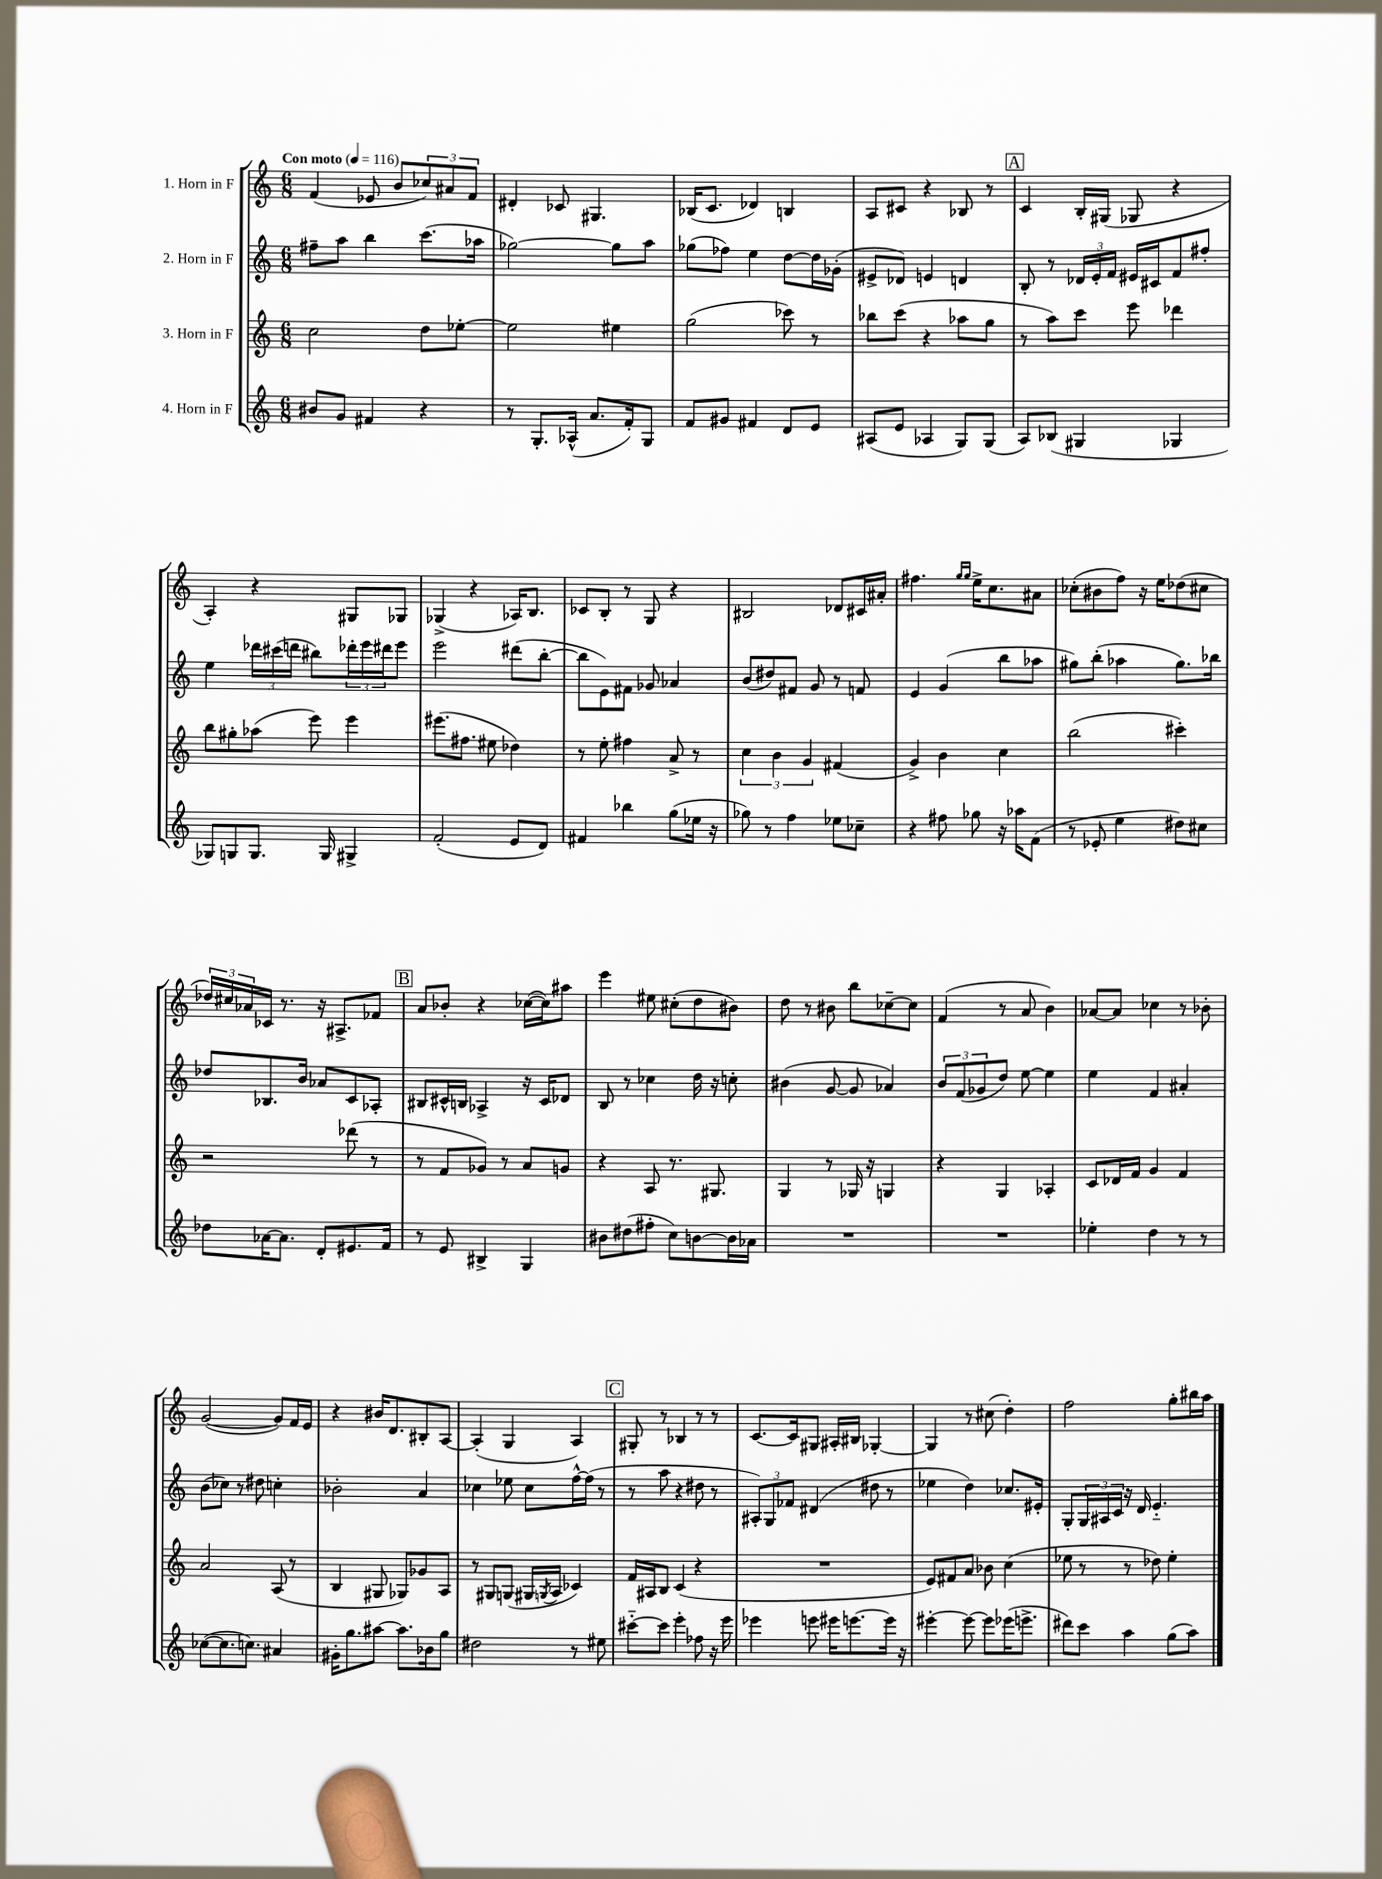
<<
\new StaffGroup <<
\new Staff = "s0" \with { instrumentName = "1. Horn in F" } {
    \clef treble \key c \major \numericTimeSignature \time 6/8 \tempo "Con moto" 4 = 116
    f'4( ees'8 b'8 \tuplet 3/2 { ces''8) ais'8 f'8 } |
    dis'4-. ces'8 gis4. |
    bes16( c'8. des'4) b4 |
    a8 cis'8 r4 bes8 r8 |
    \mark \markup { \box "A" } c'4 b16-. gis16( ges8 r4 |
    a4-.) r4 gis8 ges8 |
    ges4->( r4 aes16) b8. |
    ces'8 b8-. r8 g8 r4 |
    bis2 des'8 cis'16 ais'16-. |
    fis''4. \grace { g''16 g''16 } e''16-> c''8. ais'8 |
    ces''8-.( bis'8 f''8) r16 e''16 des''8( cis''8 |
    \tuplet 3/2 { des''16) cis''16 aes'16 } ces'16 r8. r16 ais8.-> fes'8 |
    \mark \markup { \box "B" } a'8 bes'8-. r4 ces''16~( ces''16) ais''8 |
    e'''4 eis''8 cis''8-.( d''8 bis'8) |
    d''8 r8 bis'8 b''8 ces''8~-- ces''8 |
    f'4( r8 a'8 b'4) |
    aes'8~ aes'8 ces''4 r8 bes'8-. |
    g'2~( g'8) f'16 e'16 |
    r4 bis'16 d'8. bis8-. a8~ |
    a4-.( g4 a4) |
    \mark \markup { \box "C" } gis8-. r8 bes4 r8 r8 |
    c'8.~ c'16 gis8 ais16-. bis16 ges4~-. |
    ges4 r8 cis''8( d''4-.) |
    f''2 g''8-. bis''16 a''16 \bar "|." |
}
\new Staff = "s1" \with { instrumentName = "2. Horn in F" } {
    \clef treble \key c \major \numericTimeSignature \time 6/8
    fis''8-- a''8 b''4 c'''8.( aes''16 |
    ges''2~) ges''8 a''8 |
    ges''8( fes''8) e''4 d''8~ d''16 ges'16-.( |
    eis'8-> des'8) e'4 d'4 |
    \mark \markup { \box "A" } b8-. r8 \tuplet 3/2 { des'16 e'16-. f'16 } eis'16 cis'16 f'8 fis''8-. |
    e''4 \tuplet 3/2 { des'''16 cis'''16( d'''16 } bis''8) \tuplet 3/2 { des'''16-. e'''16 dis'''16 } e'''8 |
    e'''2 dis'''8( b''8~-. |
    b''8 e'8) fis'8 ges'8 aes'4 |
    b'8( dis''8) fis'8 g'8 r8 f'8 |
    e'4 g'4( b''8 aes''8 |
    gis''8) b''8-.( aes''4 gis''8.) bes''16 |
    des''8 bes8. b'16 aes'8 c'8 aes8-. |
    \mark \markup { \box "B" } bis8 cis'16-^ b16 aes4-> r16 cis'16 des'8 |
    b8 r8 ces''4 d''16 r16 c''8-. |
    bis'4( g'8~ g'8 aes'4) |
    \tuplet 3/2 { b'8 f'8( ges'8 } d''8) e''8~ e''4 |
    e''4 f'4 ais'4-. |
    b'8( ces''8) r8 dis''8 c''4-. |
    bes'2-. a'4 |
    ces''4 ees''8 ces''8 f''16~-^ f''16( r8 |
    \mark \markup { \box "C" } r8 a''8 r4 dis''8 r8 |
    \tuplet 3/2 { ais8-.) g8 fes'8 } dis'4( dis''8 r8 |
    ees''4 d''4) ces''8. eis'16-. |
    g8-. \tuplet 3/2 { g16 ais16 c'16 } r16 d'16 e'4.-_ \bar "|." |
}
\new Staff = "s2" \with { instrumentName = "3. Horn in F" } {
    \clef treble \key c \major \numericTimeSignature \time 6/8
    c''2 d''8 ees''8~-. |
    ees''2 eis''4 |
    g''2( ces'''8) r8 |
    bes''8 c'''8( r4 aes''8 g''8 |
    \mark \markup { \box "A" } r8 a''8) c'''8 e'''8 des'''4 |
    b''8 gis''8-. aes''8( e'''8) e'''4 |
    eis'''8.( fis''8. eis''8 des''4) |
    r8 e''8-. fis''4 a'8-> r8 |
    \tuplet 3/2 { c''4 b'4 g'4 } fis'4( |
    g'4->) b'4 c''4 |
    b''2( cis'''4-.) |
    r2 des'''8( r8 |
    \mark \markup { \box "B" } r8 f'8 ges'8) r8 a'8 g'8 |
    r4 a8 r8. gis8. |
    g4 r8 ges16 r16 g4 |
    r4 g4 aes4-. |
    c'8 des'16 f'16 g'4 f'4 |
    a'2 a8( r8 |
    b4 gis8 ges8) ges'8 a8 |
    r8 gis8 g8( gis16 \acciaccatura { g8 } a16 ces'4) |
    \mark \markup { \box "C" } f'16 ais16 b8 c'4( r4 |
    R2. |
    e'8) fis'8 a'8 bes'8 c''4( |
    ees''8 r8 r8 des''8) ees''4-. \bar "|." |
}
\new Staff = "s3" \with { instrumentName = "4. Horn in F" } {
    \clef treble \key c \major \numericTimeSignature \time 6/8
    bis'8 g'8 fis'4 r4 |
    r8 g8.-. aes16-^( a'8. f'16-.) g8 |
    f'8 gis'8 fis'4 d'8 e'8 |
    ais8( e'8 aes4 g8) g8( |
    \mark \markup { \box "A" } a8) bes8( gis4 ges4 |
    ges8) g8 g8. g16 gis4-> |
    f'2-.( e'8 d'8) |
    fis'4 bes''4 g''8( ees''16 r16 |
    ges''8) r8 f''4 ees''8 ces''8-- |
    r4 fis''8 ges''8 r16 aes''16 f'8( |
    r8 ees'8-. e''4 dis''8) cis''8 |
    des''8 aes'16~ aes'8. d'8-. eis'8. f'16 |
    \mark \markup { \box "B" } r8 e'8 bis4-> g4 |
    bis'8 dis''8( fis''8-. c''8) b'8~ b'16 aes'16 |
    R2. |
    R2. |
    ees''4-. d''4 r8 r8 |
    ces''8~( ces''8. c''8.) ais'4 |
    gis'16-. g''8. ais''8~ ais''8. bes'16 g''8 |
    dis''2 r8 eis''8 |
    \mark \markup { \box "C" } cis'''8~-_ cis'''8 e'''4-. fes''8 r16 e'''16 |
    ees'''4 e'''8 eis'''16 e'''8.~ e'''16 r16 |
    eis'''4~-. eis'''8~ eis'''8 ees'''16( e'''8.-> |
    dis'''8) c'''8 a''4 g''8( a''8) \bar "|." |
}
>>
>>
\layout { \context { \Score \remove "Bar_number_engraver" } }
